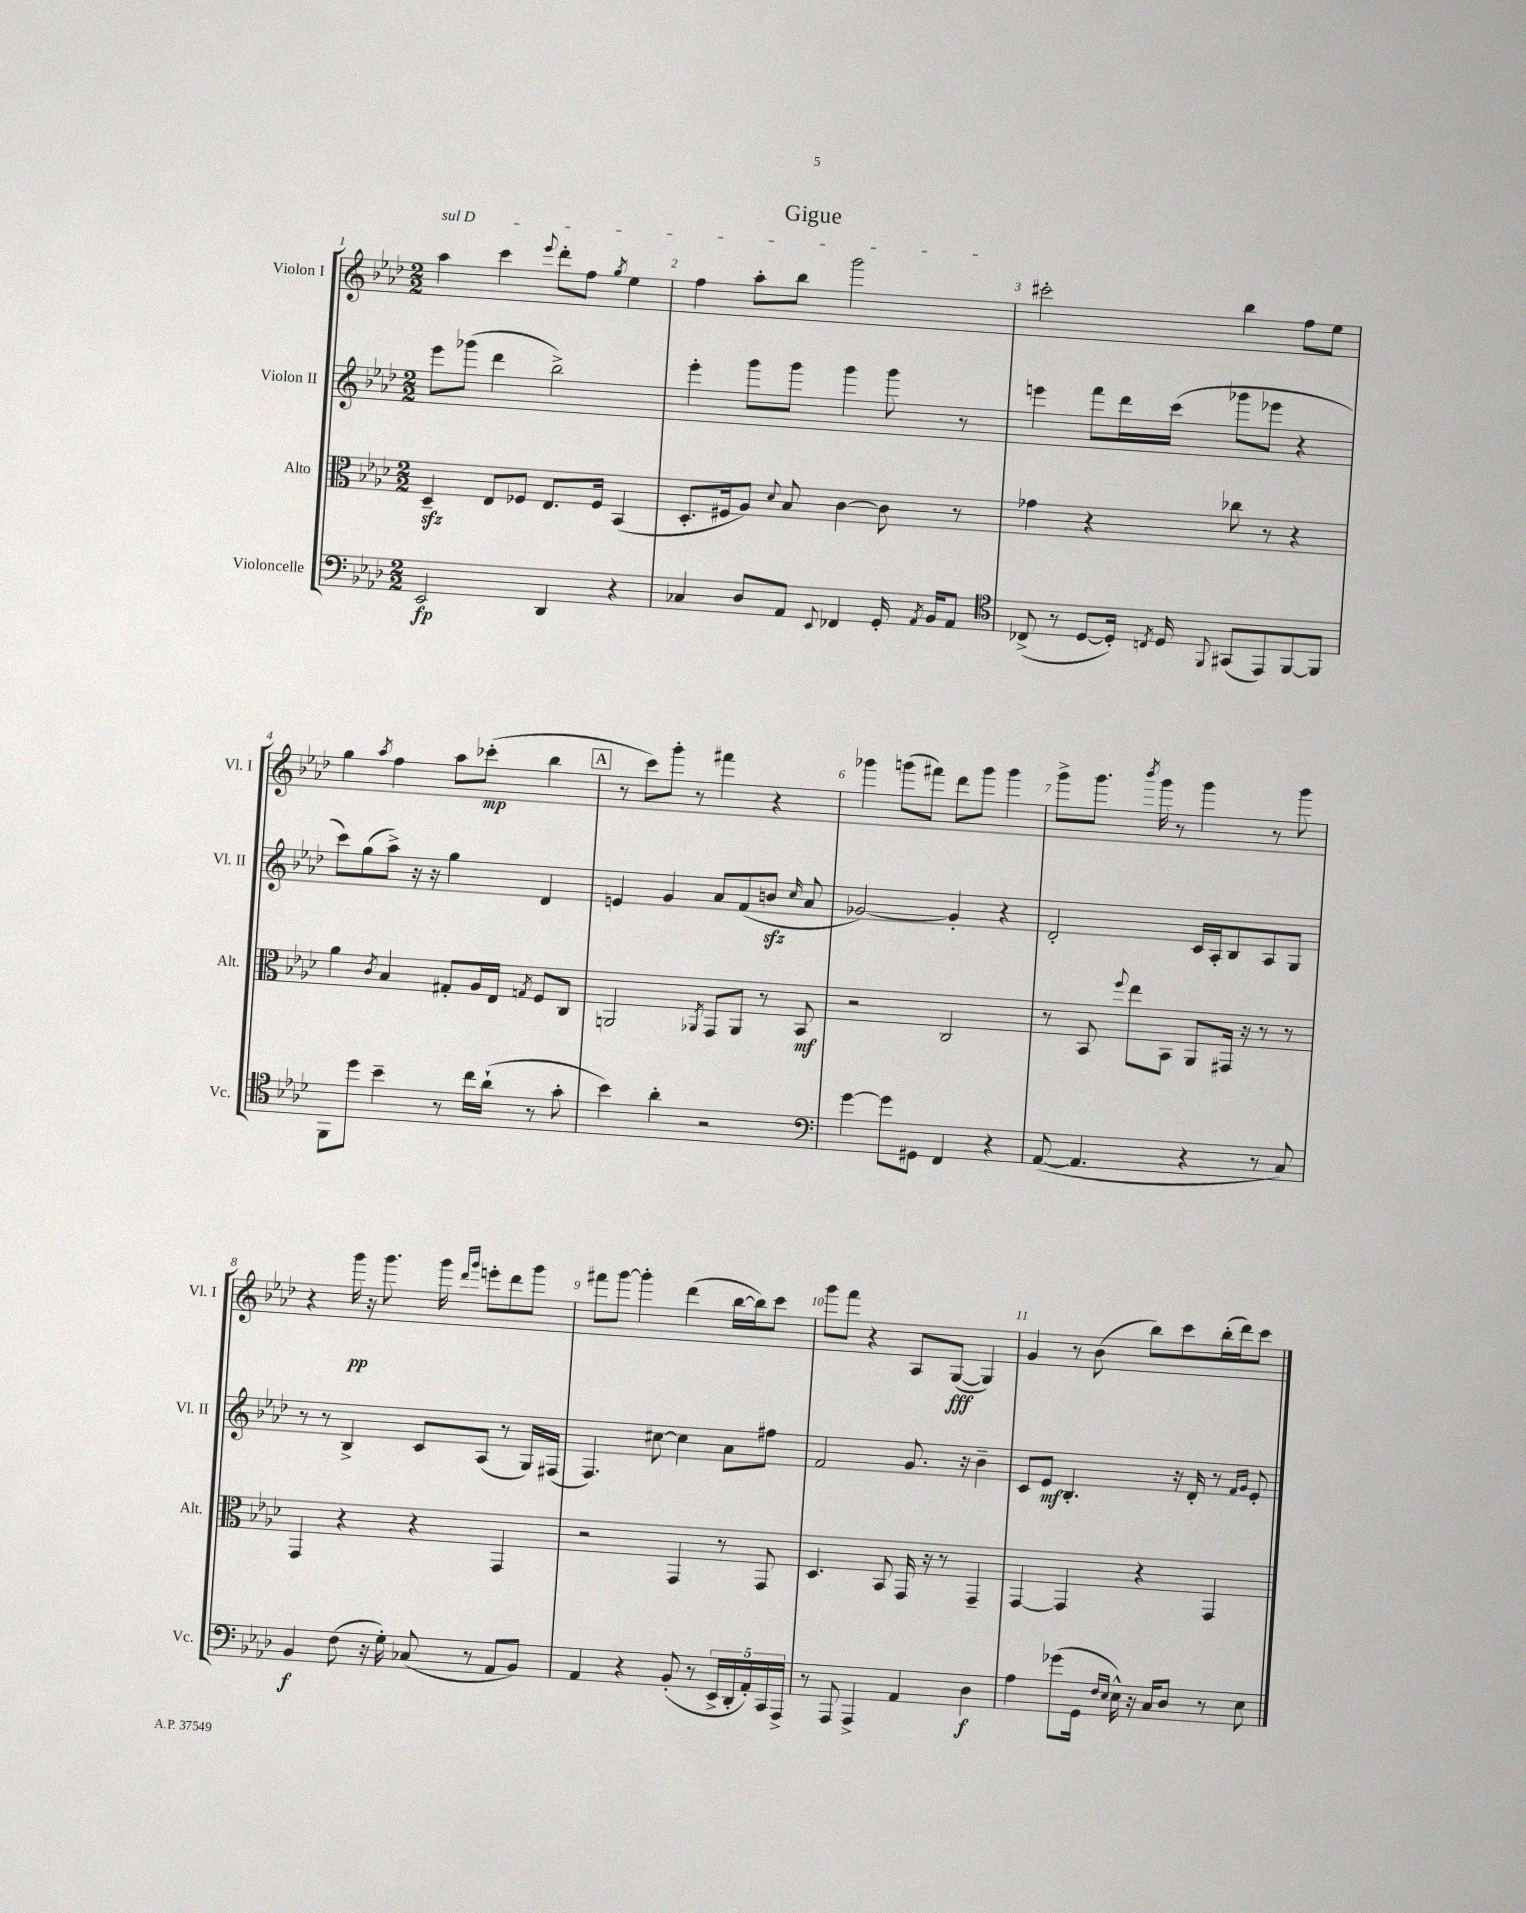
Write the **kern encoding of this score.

**kern	**kern	**kern	**kern
*staff4	*staff3	*staff2	*staff1
*clefF4	*clefC3	*clefG2	*clefG2
*k[b-e-a-d-]	*k[b-e-a-d-]	*k[b-e-a-d-]	*k[b-e-a-d-]
*M2/2	*M2/2	*M2/2	*M2/2
2EE-	4D-~	8eee-	4aa-
.	.	(8ggg-	.
.	8E-	4ddd-	4ccc
.	8F-	.	.
.	.	.	8qqeee-
4DD-	8.E-	2bb-^)	8ddd-'
.	.	.	8ff
.	16F-	.	.
.	.	.	8qgg
4r	(4BB-	.	4ee-
=	=	=	=
4C-	8.D-'	4eee-'	4ff
.	16F#	.	.
8D-	8A-)	8ggg	8aa-'
.	8qqd-	.	.
8AA-	8B-	8ggg	8bb-
8qqEE-	.	.	.
4FF-	[4c	4ggg	2ggg
16GG'	8c]	8ggg	.
8qAA-	.	.	.
16BB-	.	.	.
8AA-	8r	8r	.
=	=	=	=
*clefC4	*	*	*
(8C-^	4g-	4eee	2ccc#'
8r	.	.	.
[8D-	4r	8fff	.
16D-'])	.	16ddd-	.
8qC	.	.	.
16D-	.	(16ccc	.
8qqFF	.	.	.
(8GG#	8cc-	8ggg-	4bb-
8EE-)	8r	8eee-	.
[8FF	4r	4r	8ff
8FF]	.	.	8ee-
=	=	=	=
8FF	4a-	8ccc)	4gg
8dd-	.	(8gg	.
.	8qc	.	8qaa-
4b-~	4B-	8aa-^)	4ff
.	.	16r	.
.	.	16r	.
8r	8G#'	4gg	8aa-
16cc	16A-	.	(8ccc-'
(16a-`	16E-	.	.
.	8qG	.	.
8r	8F	4d-	4bb-
8g'	8C	.	.
=	=	=	=
4b-)	2AA	4e	8r
.	.	.	8ccc)
4a-'	.	4g	8ggg'
.	.	.	8r
.	8qAA-	.	.
2r	8GG	8a-	4fff#
.	8AA-	(8f	.
.	8r	8b	4r
.	.	16qqcc	.
.	8BB-	8a-	.
=	=	=	=
*clefF4	*	*	*
[4g	2r	[2g-)	4ggg-
8g]	.	.	(8ggg
8GG#	.	.	8fff#)
4FF	2C	4g-']	8ddd-
.	.	.	8ggg
4r	.	4r	4ggg
=	=	=	=
([8AA-	8r	2d-'	8ggg^
4.AA-]	8BB-	.	8.ggg
.	8qqff	.	.
.	8ee-	.	.
.	.	.	8qbbb-
.	.	.	16ggg
.	8BB-	.	8r
4r	8AA-	16c	4ggg
.	.	16A-'	.
.	16GG#	8B-	.
.	16r	.	.
8r	8r	8A-	8r
8C)	8r	8G	8ggg
=	=	=	=
4BB-	4GG	8r	4r
.	.	8r	.
(8F	4r	4B-^	16ggg
.	.	.	16r
16r	.	.	8.ggg
16G')	.	.	.
(8C-	4r	8c	.
.	.	.	16ggg
.	.	.	16qqddd-
.	.	.	16qqggg
8r	.	(8A-	8eee'
8AA-	4GG	8r	8ddd-
8BB-)	.	16G)	8ggg
.	.	(16F#	.
=	=	=	=
4AA-	2r	4.F)	8fff#
.	.	.	[8ggg
4r	.	.	4ggg']
.	.	[8cc#	.
(8BB-'	4GG	4cc#]	(4ddd-
8r	.	.	.
20EE-^	8r	8a-	[16bb-
20DD-'	.	.	.
.	.	.	16bb-])
20AA-')	.	.	.
.	8GG	8ff#	8ccc
20CC	.	.	.
20AAA-^	.	.	.
=	=	=	=
8r	4.D-	2f	8ggg
8AAA-	.	.	8fff
4AAA-^	.	.	4r
.	8BB-	.	.
4AA-	16GG	8.g	8A-
.	16r	.	.
.	8r	.	([8G
.	.	16r	.
4D-	4GG~	4b-~	4G])
=	=	=	=
4A-	[4GG	8c	4g
.	.	8e-	.
(8g-	4GG]	4.B-'	8r
16GG	.	.	(8b-
16qqF	.	.	.
16qqE-	.	.	.
16E-^^)	.	.	.
16r	4r	.	8bb-)
16C	.	.	.
8D-	.	16r	8ccc
.	.	16d-'	.
8r	4GG	8r	(16bb-'
.	.	.	16ddd-)
.	.	16qqf	.
.	.	16qqg	.
8E-	.	8e-'	8ccc
==	==	==	==
*-	*-	*-	*-
